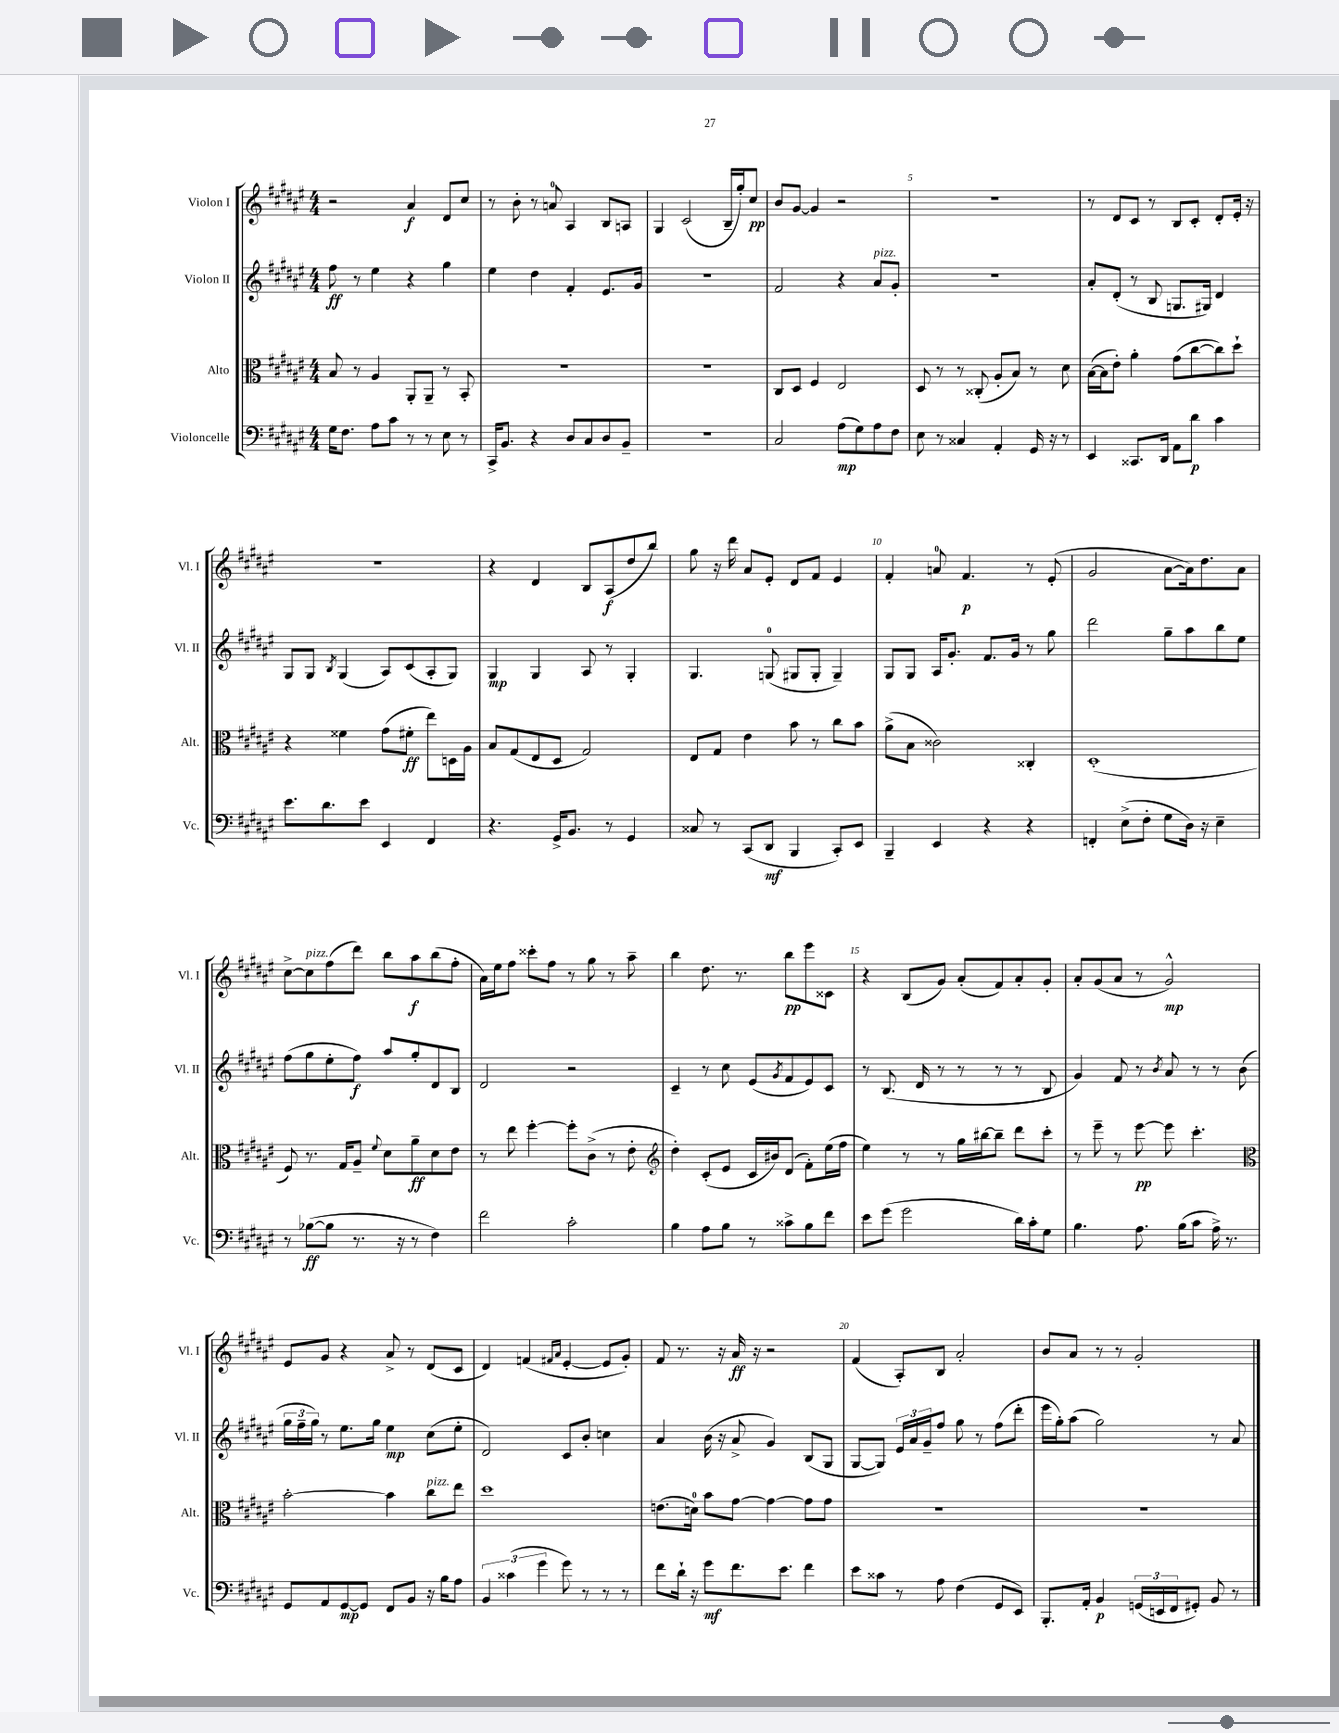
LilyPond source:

<<
\new StaffGroup <<
\new Staff = "s0" \with { instrumentName = "Violon I" shortInstrumentName = "Vl. I" } {
    \clef treble \key fis \major \numericTimeSignature \time 4/4
    r2 ais'4\f dis'8 cis''8 |
    r8 b'8-. r8 a'8-0 ais4 b8 a8 |
    gis4 cis'2( b16-- gis''16-.) cis''8\pp |
    b'8 gis'8~ gis'4 r2 |
    R1 |
    r8 dis'8 cis'8 r8 b8 cis'8-. dis'8-. eis'16-. r16 |
    r1 |
    r4 dis'4 b8 ais8\f( dis''8 b''8) |
    gis''8 r16 dis'''16 ais'8 eis'8-. dis'8 fis'8 eis'4 |
    fis'4-. a'8-0 fis'4.\p r8 eis'8-.( |
    gis'2 ais'8~ ais'16) dis''8. ais'8 |
    cis''8~-> cis''8^\markup { \italic "pizz." } fis''8( dis'''8) b''8 ais''8\f b''8( fis''8-. |
    ais'16) eis''16 fis''8 cisis'''8-. fis''8 r8 gis''8 r8 ais''8-- |
    b''4 dis''8. r8. b''8\pp eis'''8 cisis'8 |
    r4 b8( gis'8) ais'8-.( fis'8) ais'8-. gis'8-. |
    ais'8-. gis'8( ais'8 r8 gis'2-^\mp) |
    eis'8 gis'8 r4 ais'8-> r8 dis'8( cis'8 |
    dis'4) f'4( \grace { fis'16 ais'16 } eis'4~-. eis'8 gis'8-.) |
    fis'8 r8. r16 ais'16\ff r16 r2 |
    fis'4( ais8-.) b8 ais'2-. |
    b'8 ais'8 r8 r8 gis'2-. \bar "|." |
}
\new Staff = "s1" \with { instrumentName = "Violon II" shortInstrumentName = "Vl. II" } {
    \clef treble \key fis \major \numericTimeSignature \time 4/4
    fis''8\ff r8 eis''4 r4 gis''4 |
    eis''4 dis''4 fis'4-. eis'8. gis'16 |
    R1 |
    fis'2 r4 ais'8^\markup { \italic "pizz." } gis'8-. |
    R1 |
    ais'8-. dis'8-.( r8 b8 g8. gis16) dis'4 |
    gis8 gis8 \acciaccatura { b8 } gis4( ais8) cis'8( ais8-. gis8) |
    gis4\mp gis4 ais8 r8 gis4-. |
    gis4. g8-0( gis8 gis8-. gis4--) |
    gis8 gis8 ais16 gis'8.-. fis'8. gis'16 r8 gis''8 |
    dis'''2 gis''8-- ais''8 b''8 eis''8 |
    fis''8( gis''8 eis''8-. fis''8\f) ais''8 gis''8-. dis'8 b8 |
    dis'2 r2 |
    cis'4-- r8 cis''8 eis'8( \acciaccatura { gis'8 } fis'8 eis'8) cis'8 |
    r8 b8.( dis'16 r8 r8 r8 r8 b8 |
    gis'4) fis'8 r8 \acciaccatura { b'8 } ais'8 r8 r8 b'8( |
    \tuplet 3/2 { gis''16 fis''16-- gis''16) } r8 eis''8. gis''16 eis''4\mp cis''8( eis''8-. |
    dis'2) cis'8 b'8-. c''4 |
    ais'4 b'16( r16 ais'8-> gis'4) b8( gis8 |
    gis8~ gis8) \tuplet 3/2 { eis'16 ais'16 gis'16-- } fis''8 gis''8 r8 fis''8( dis'''8-. |
    eis'''16 gis''16-.) ais''8( gis''2) r8 ais'8 \bar "|." |
}
\new Staff = "s2" \with { instrumentName = "Alto" shortInstrumentName = "Alt." } {
    \clef alto \key fis \major \numericTimeSignature \time 4/4
    b8 r8 ais4 ais,8-. ais,8-- r8 b,8-. |
    R1 |
    R1 |
    cis8 dis8 fis4 eis2 |
    dis8 r8 r8 cisis8-.( ais8-. b8) r8 dis'8 |
    b16~( b16 eis'8-.) ais'4-. gis'8( cis''8~ cis''8) dis''8-! |
    r4 fisis'4 gis'8( fis'8-.\ff eis''8) d16 ais16 |
    b8 gis8( eis8 dis8 gis2) |
    eis8 gis8 eis'4 b'8 r8 cis''8 b'8 |
    ais'8->( b8 cisis'2) cisis4-. |
    dis1-.( |
    fis8) r8. gis16 ais8-- \appoggiatura { fis'8 } dis'8 ais'8--\ff dis'8 eis'8 |
    r8 eis''8 fis''4~-. fis''8-. cis'8->( r8 eis'8-. |
    \clef treble dis''4-.) cis'8-.( eis'8 cis'16 bis'16) dis'8( fis'8-.) eis''16( fis''16 |
    eis''4) r8 r8 gis''16 bis''16~ bis''8-- dis'''8 cis'''8-. |
    r8 eis'''8-- r8 eis'''8~\pp eis'''8 cis'''4.-. |
    \clef alto b'2~-. b'4 cis''8^\markup { \italic "pizz." } eis''8 |
    dis''1 |
    e'8.( d'16-0) b'8 gis'8~ gis'4~ gis'8 gis'8 |
    R1 |
    R1 \bar "|." |
}
\new Staff = "s3" \with { instrumentName = "Violoncelle" shortInstrumentName = "Vc." } {
    \clef bass \key fis \major \numericTimeSignature \time 4/4
    gis16 fis8. ais8 cis'8 r8 r8 eis8 r8 |
    cis,16-> b,8. r4 dis8 cis8 dis8 b,8-- |
    R1 |
    cis2 ais8\mp( gis8) ais8 fis8 |
    eis8 r8 cisis4 ais,4-. gis,16 r16 r8 |
    eis,4 cisis,8. dis,16 ais,8 dis'8\p cis'4 |
    eis'8. dis'8. eis'8 eis,4 fis,4 |
    r4. gis,16-> b,8. r8 gis,4 |
    cisis8 r8 cis,8( dis,8\mf b,,4 cis,8-.) eis,8 |
    b,,4-- eis,4 r4 r4 |
    f,4-. eis8->( fis8-. gis8 dis16) r16 eis4-- |
    r8 bes8~\ff( bes8 r8. r16 r8 fis4) |
    fis'2 cis'2-. |
    b4 ais8 b8 r8 cisis'8-> b8 fis'8 |
    eis'8 gis'8( gis'2 dis'16) cis'16-. gis8 |
    b4. ais8. b16( cis'8 ais16->) r8. |
    gis,8 ais,8 gis,8~\mp gis,8 fis,8 b,8 r16 b16 ais8 |
    \tuplet 3/2 { b,4 cisis'4( gis'4 } gis'8) r8 r8 r8 |
    fis'8 dis'16-! r16 gis'8\mf fis'8. eis'8. fis'4 |
    eis'8 cisis'8 r8 ais8 fis4( gis,8 eis,8) |
    b,,8.-. ais,16-. b,4\p \tuplet 3/2 { g,16( e,16 fis,16 } gis,8-.) b,8 r8 \bar "|." |
}
>>
>>
\layout { \context { \Score \override BarNumber.break-visibility = ##(#f #t #t) barNumberVisibility = #(every-nth-bar-number-visible 5) } }
